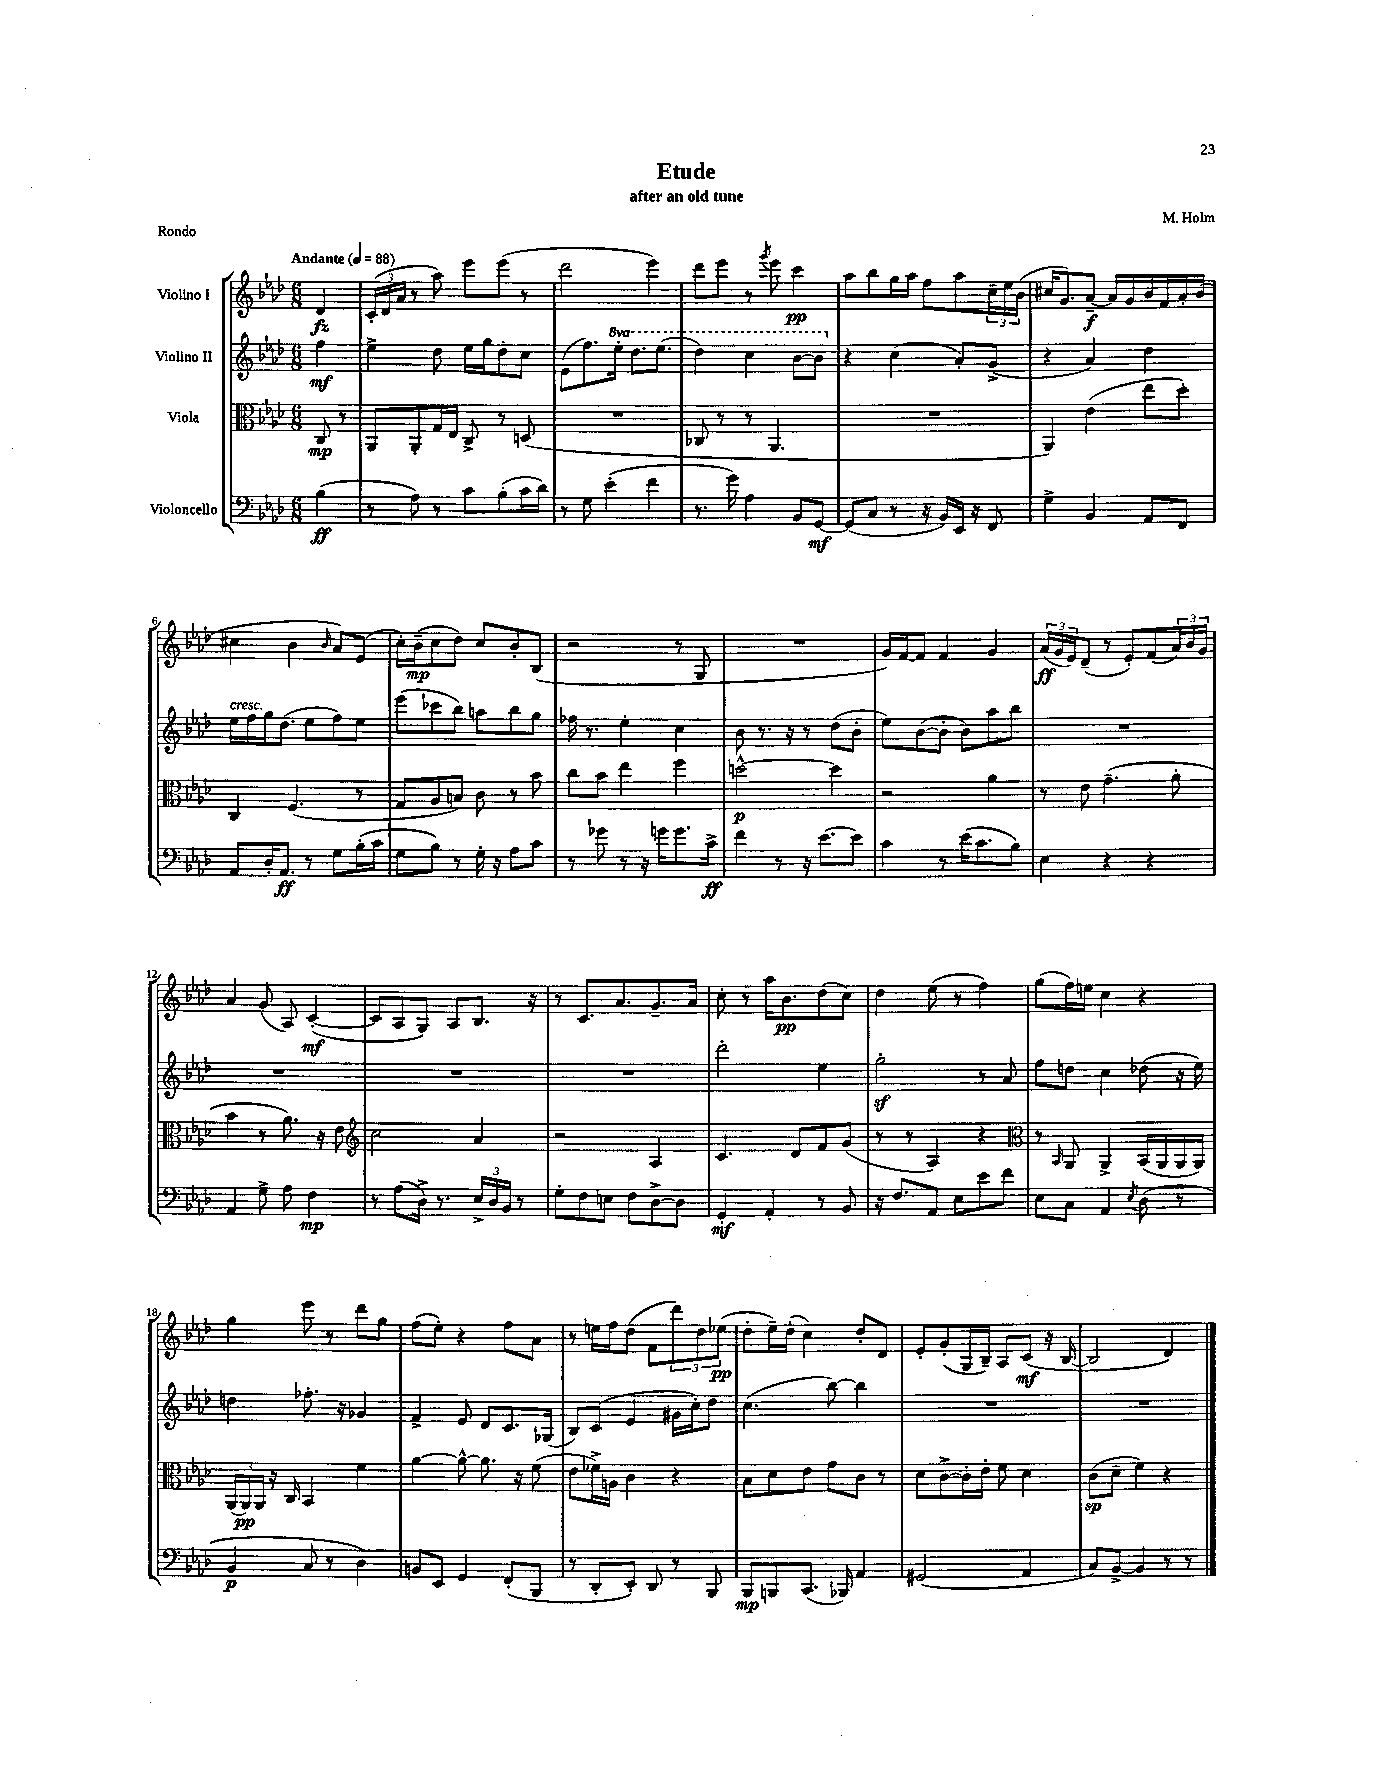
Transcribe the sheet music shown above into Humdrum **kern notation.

**kern	**kern	**kern	**kern
*staff4	*staff3	*staff2	*staff1
*clefF4	*clefC3	*clefG2	*clefG2
*k[b-e-a-d-]	*k[b-e-a-d-]	*k[b-e-a-d-]	*k[b-e-a-d-]
*M6/8	*M6/8	*M6/8	*M6/8
*MM88	*MM88	*MM88	*MM88
(4B-\	8C/	4ff\	4d-/
.	8r	.	.
=	=	=	=
8r	8AA-/L	4ee-^\	(24c'/LL
.	.	.	24d-/
.	.	.	24a-/JJ
8A-\)	8AA-'/	.	8r
8r	16G/L	8dd-\	8aa-\)
.	16E-/JJ	.	.
8c\L	8C^/	16ee-\LL	8eee-\L
.	.	16gg\J	.
(8B-'\	8r	8dd-'\	(8eee-\J
16c\L	(8D/	8cc\J	8r
16d-\JJ)	.	.	.
=	=	=	=
8r	2.r	(8e-\L	2ddd-\
8G\	.	8.ff\)	.
(4e-'\	.	.	.
.	.	16eee-'\Jk	.
.	.	8.ddd-\L	.
4f\	.	.	4eee-\)
.	.	(8.eee-\J	.
=	=	=	=
8.r	8C-/	4ddd-\)	8ddd-\L
.	8r	.	8eee-\J
16g\)	.	.	.
4A-\	8r	4ccc\	8r
.	.	.	8qggg/
.	4.AA-/	.	8eee-\
8BB-/L	.	[8bb-\L	4ccc\
[8GG/J	.	8bb-\]J	.
=	=	=	=
(8GG/]L	2.r	4r	8aa-\L
8C/J	.	.	8bb-\
8r	.	(4cc\	16gg\L
.	.	.	16aa-\JJ
16r	.	.	8ff\L
16BB-/LL)	.	.	.
16EE-/JJ	.	8a-'/L)	8aa-\
16r	.	.	.
8FF/	.	(8g^/J	24cc~\L
.	.	.	24ee-\
.	.	.	(24b-\JJ
=	=	=	=
4G^\	4AA-/)	4r	16cc#/LK
.	.	.	8.g/)
4BB-/	(4e-\	4a-/)	[8a-~/J
.	.	.	16a-/]LL
.	.	.	16g/
8AA-/L	8ee-\L	4dd-\	16b-/
.	.	.	16f/
8FF/J	8dd-'\J)	.	16a-'/
.	.	.	(16b-/JJ
=	=	=	=
8AA-/L	4C/	16ee-\LL	4cc#\
.	.	16ff\	.
16D-'/K	.	16gg\J	.
8.AA-/J	.	(8.dd-\J	.
.	(4.F/	.	4b-\
8r	.	8ee-\L	.
.	.	.	16qqb-/
8G\L	.	8ff\)	8a-/L)
(16B-'\L	8r	8ee-\J	(8e-/J
16c\JJ	.	.	.
=	=	=	=
8G\L	8G/L	(8eee-\L	16cc'\LL)
.	.	.	(16b-~\J
8B-\J)	8A-/	8ccc-\	8cc\
8r	8B/J)	8bb-\J)	8dd-\J)
16G'\	8c\	8aa\L	8cc/L
16r	.	.	.
8A-\L	8r	8bb-\	8b-'/
8c\J	8b-\	8gg\J	(8B-/J
=	=	=	=
8r	8cc\L	16ff-\	2r
.	.	8.r	.
8g-\	8b-\J	.	.
8r	4ee-\	4ee-'\	.
16r	.	.	.
16g\LK	.	.	.
8.g\	4ff\	4cc\	8r
.	.	.	8G/
16c^\Jk	.	.	.
=	=	=	=
4f\	[2dd^^\	8b-\	2.r
.	.	8.r	.
8r	.	.	.
.	.	16r	.
16r	.	8r	.
[8.e-\L	.	.	.
.	4dd\]	(8dd-\L	.
8e-\]J	.	8b-'\J	.
=	=	=	=
4c\	2r	8ee-\L)	16g/LL)
.	.	.	[16f/J
.	.	([8b-\	8f/]J
8r	.	8b-'\]J	4f/
(16e-\LK	.	8b-\L)	.
8.c\	.	.	.
.	4a-\	8aa-\	4g/
8B-\J)	.	8bb-\J	.
=	=	=	=
4E-\	8r	2.r	(24a-/LL
.	.	.	24g/
.	.	.	24e-/J)
.	8e-\	.	(8d-~/J
4r	(4.g~\	.	8r
.	.	.	8e-'/L)
4r	.	.	(8f/
.	8a-'\	.	24a-/L)
.	.	.	24b-/
.	.	.	24g/JJ
=	=	=	=
4AA-/	4b-\	2.r	4a-/
8G^\	8r	.	(8g/
8A-\	8.a-\)	.	8A-/)
4F\	.	.	([4c'/
.	16r	.	.
.	8e-\	.	.
=	=	=	=
*	*clefG2	*	*
8r	2cc\	2.r	8c/]L
(8A-\L	.	.	8A-/
16D-^\Jk)	.	.	8G/J)
8.r	.	.	.
.	.	.	8A-/L
24E-^/LL	4a-/	.	8.B-/J
24D-/	.	.	.
24BB-/JJ	.	.	.
8r	.	.	.
.	.	.	16r
=	=	=	=
8G'\L	2r	2.r	8r
8F\	.	.	8.c/L
8E\J	.	.	.
.	.	.	8.a-/
8F\L	.	.	.
[8D-^\	4A-/	.	8.g~/
8D-\]J	.	.	.
.	.	.	16a-/Jk
=	=	=	=
4GG'/	4.c/	2ddd-'\	8cc'\
.	.	.	8r
4AA-'/	.	.	16aa-\LK
.	.	.	8.b-\
.	8d-/L	.	.
8r	8f/	4ee-\	(8dd-\
8BB-/	(8g/J	.	8cc\J)
=	=	=	=
16r	8r	2gg'\	4dd-\
8.F/L	.	.	.
.	8r	.	.
8AA-/J	4A-/)	.	(8ee-\
8E-\L	.	.	8r
8e-\	4r	8r	4ff\)
8f\J	.	8a-/	.
=	=	=	=
*	*clefC3	*	*
8E-\L	8r	8ff\L	(8gg\L
.	16qqBB-/	.	.
8C\J	8AA-/	8dd\J	16ff\L)
.	.	.	16ee\JJ
4AA-/	4AA-^/	4cc\	4cc\
8qE-/	.	.	.
(8D-\	(16BB-/LL	(8dd-\	4r
.	16AA-/	.	.
8r	16AA-/	16r	.
.	16AA-/JJ)	16ee-\)	.
=	=	=	=
4BB-/	(24AA-/LL	4dd\	4gg\
.	24AA-/)	.	.
.	24AA-/JJ	.	.
.	16r	.	.
.	16C/	.	.
8C/	4BB-/	8.ff-'\	8eee-\
8r	.	.	8r
.	.	16r	.
4D-\)	4f\	4g-/	8ddd-\L
.	.	.	8gg\J
=	=	=	=
8BB/L	[4a-\	4f^/	(8ff\L
8EE-/J	.	.	8ee-'\J)
4GG/	8a-^^\_	8e-/	4r
.	8.a-\]	8d-/L	.
(8FF'/L	.	8.c/	8ff\L
.	16r	.	.
8BBB-/J	(8f\	.	8a-\J
.	.	(16G-/Jk	.
=	=	=	=
8r	8e-\L	8B-/L)	8r
8DD-'/L	16f-^\L)	(8c/J	16ee\LL
.	16A\JJ	.	16ff\J
8EE-'/J)	4c\	4e-/	(8dd-\J
8DD-/	.	.	8f\L
8r	4r	16g#\LL	12ddd-\)
.	.	16cc'\J)	.
.	.	.	12dd-\
8BBB-/	.	8dd-\J	.
.	.	.	(12ee-\J
=	=	=	=
8BBB-/L	8B-\L	(4.cc\	8dd-'\L
8BBB/	8d-\	.	16ee-~\L)
.	.	.	(16dd-'\JJ
(8.CC/J	8e-\J	.	4cc\)
.	8g\L	[8bb-\)	.
16BBB-/)	.	.	.
4AA-/	8c\J	4bb-\]	8dd-'/L
.	8r	.	8d-/J
=	=	=	=
(2GG#/	8d-\L	2.r	8e-'/L
.	[8c^\	.	(8g'/
.	16c'\]L	.	16G/L
.	16e-'\JJ	.	16B-~/JJ)
.	8f\	.	8A-/L
4AA-/	4d-\	.	(8c/J
.	.	.	16r
.	.	.	[16B-/
=	=	=	=
8C/L)	(8c\L	2.r	2B-/]
[8BB-^/J	8d-~\J	.	.
4BB-/]	4f\)	.	.
8r	4r	.	4d-/)
8r	.	.	.
==	==	==	==
*-	*-	*-	*-
